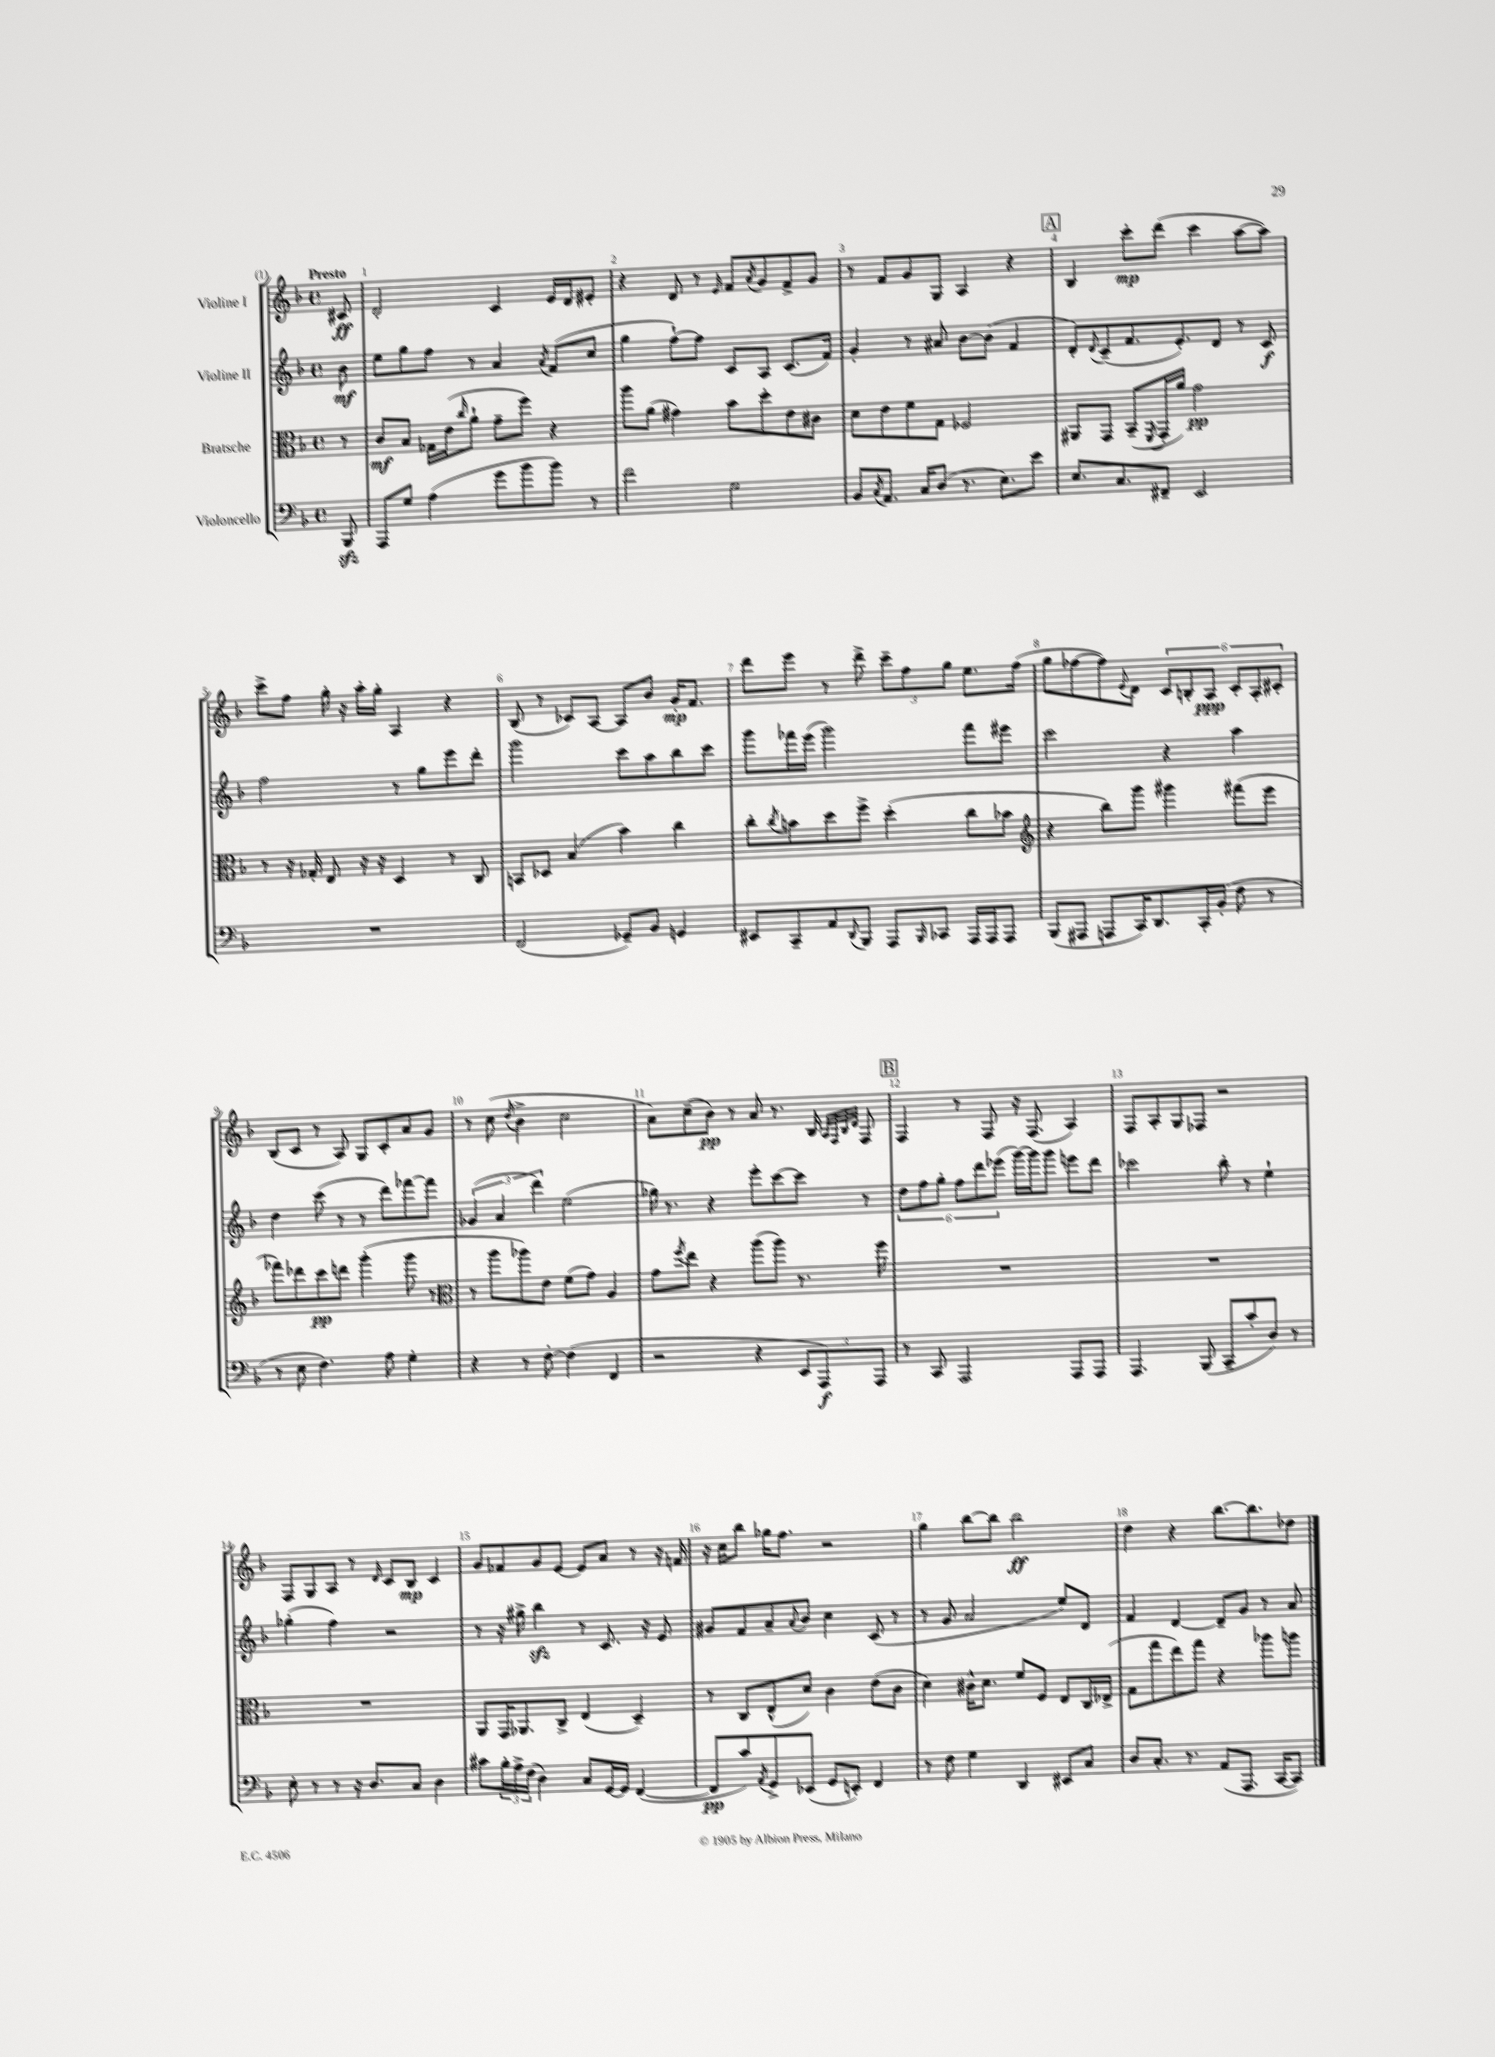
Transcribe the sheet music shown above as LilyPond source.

<<
\new StaffGroup <<
\new Staff = "s0" \with { instrumentName = "Violine I" } {
    \clef treble \key f \major \defaultTimeSignature \time 4/4 \partial 8 \tempo "Presto"
    cis'8\ff |
    d'2-. c'4 e'16 d'16 eis'8-. |
    r4 d'8 r8 \grace { e'16 } f'8 \acciaccatura { a'8 } g'8 f'8-> g'8 |
    r8 f'8 g'8 g8 a4 r4 |
    \mark \markup { \box "A" } bes4 c'''8-.\mp d'''8( c'''4 a''8~ a''8) |
    c'''8-> f''8 g''16-. r16 a''16-. g''16-. a4 r4 |
    bes8( r8 ces'8) a8~ a8 bes'8 g'16-.\mp f'8. |
    d'''8 e'''8 r8 d'''8-> \tuplet 3/2 { c'''8-- f''8 g''8 } e''8. f''16( |
    g''8 fes''8~ fes''8) \appoggiatura { e'8 } d'8 \tuplet 6/4 { c'8 b8-. a8\ppp c'8-. a8-. cis'8-. } |
    bes8( c'8 r8 a8) g8 c'8-. a'8 g'8 |
    r8 c''8( \acciaccatura { d''8 } bes'4-> c''2 |
    a'8) c''8--( bes'8\pp) r8 a'8 r8. bes16 \grace { a32 f32 bes32 d'32 } f8 |
    \mark \markup { \box "B" } f4 r8 f8 r16 f8.( a4) |
    f8 a8-. g8 fes8 r2 |
    f8 g8 a8 r8 \grace { d'16 } c'8 bes8\mp c'4 |
    g'8 fes'8 g'8 e'8~ e'8 a'8 r8 r16 f'16 |
    r16 c''16 bes''8 ges''16 f''8. r2 |
    g''4 bes''8~ bes''8 bes''2\ff |
    d''4 r4 bes''8.~ bes''8. des''8 \bar "|." |
}
\new Staff = "s1" \with { instrumentName = "Violine II" } {
    \clef treble \key f \major \defaultTimeSignature \time 4/4 \partial 8
    bes'8\mf |
    e''8 g''8 f''8 r8 a'4 \acciaccatura { a'8 } f'8( c''8 |
    g''4 f''8~-!) f''8 c'8 a8 c'8.( f'16) |
    g'4-. r8 ais'8 bes'8~ bes'8( f'4 |
    \mark \markup { \box "A" } d'8-.) \appoggiatura { d'8 } c'8--( f'8. e'8.-.) d'8 r8 c'8\f |
    f''2 r8 g''8 e'''8 d'''8-. |
    g'''2 c'''8 a''8 bes''8 c'''8 |
    g'''8 fes'''16 e'''16( g'''2) fes'''8 eis'''8 |
    c'''2 r4 a''4 |
    d''4 c'''8( r8 r8 d'''8) fes'''8~ fes'''8 |
    \tuplet 3/2 { ges'4( a'4 d'''4) } e''2( |
    ges''16) r8. r4 e'''8-. c'''8~ c'''8 r8 |
    \mark \markup { \box "B" } \tuplet 6/4 { d''8 f''8 g''8-. f''8 d'''8 ees'''8( } g'''16~) g'''16 g'''8 e'''8 d'''8 |
    ces'''2 bes''8-. r8 e''4-! |
    ges''4-.( f''4) r2 |
    r8 r16 gis''16-> bes''4\sfz r8 c'8. r16 e'8 |
    gis'8 f'8 a'8-- \appoggiatura { a'8 } bes'8 c''4 c'8( r8 |
    r8 g'8 a'2 e''8) d'8 |
    f'4 d'4~ d'8-- g'8 r8 a'8 \bar "|." |
}
\new Staff = "s2" \with { instrumentName = "Bratsche" } {
    \clef alto \key f \major \defaultTimeSignature \time 4/4 \partial 8
    r8 |
    c'8\mf bes8 ges16 e'16( \grace { c''16 } a'8-! g'8-- f''8) r4 |
    a''8 a'8( gis'4) bes'8 d''8-. e'8 cis'8 |
    d'8 e'8 f'8 g8 fes2 |
    \mark \markup { \box "A" } ais,8 g,8 bes,8--( \acciaccatura { f,8 } g,16-. a'16) g'2\pp |
    r8 r16 ges16-. e8 r16 r16 d4 r8 c8 |
    b,8 des8 bes4( bes'4) c''4 |
    c''8-. \acciaccatura { c''8 } b'8 d''8 f''8-> d''4-.( c''8 bes'8 |
    \clef treble r4 bes''8) g'''8 gis'''4 fis'''8( e'''8 |
    fes'''8) des'''8 c'''8\pp d'''8 g'''4-.( g'''8 r8 |
    \clef alto r8 a''8 aes''8) e'8 f'8( g'8) a4 |
    g'8 \acciaccatura { f''8 } e''8 r4 a''8( a''8) r8. f''16 |
    \mark \markup { \box "B" } R1 |
    R1 |
    R1 |
    a,8 g,16 aes,8. c8-> e4( d4--) |
    r8 c8 e8-^( d'8) c'4 e'8( c'8 |
    d'4) cis'16-^ d'8. f'8 f8 e8 c16 ees16->( |
    g8 g''8 e''8) g''8 r4 aes''8 a''8 \bar "|." |
}
\new Staff = "s3" \with { instrumentName = "Violoncello" } {
    \clef bass \key f \major \defaultTimeSignature \time 4/4 \partial 8
    bes,,8\sfz |
    a,,8 g8 a4( g'8 bes'8 bes'8) r8 |
    f'2 g2 |
    bes,8 \acciaccatura { c8 } a,8. c16 d8( r8. e8.) e'8 |
    \mark \markup { \box "A" } e8. c8. fis,8-- e,2 |
    R1 |
    f,2( ges,8--) bes,8 g,4 |
    eis,8 c,8-- a,8 \appoggiatura { d,8 } bes,,8 a,,8 \grace { bes,,16 } ces,8 a,,16 a,,16 a,,8 |
    bes,,8( ais,,8 a,,8 c,16) d,8. c,16-. bes,16-.( f8 r8 |
    r8 e8 f4.) a8 g4-. |
    r4 r8 f8~-. f4( f,4 |
    r2 r4 \tuplet 3/2 { e,8 a,,8\f) a,,8 } |
    \mark \markup { \box "B" } r8 c,8 a,,2 a,,8 a,,8 |
    a,,4. bes,,8( c,8-- c'8-. d8) r8 |
    e8-. r8 r8 r16 d8. c8 d4 |
    cis'8 \tuplet 3/2 { bes16-. a16-> f16( } d4) c8 g,16~ g,16 f,4~( |
    f,8\pp c'8) \acciaccatura { a,8 } g,8-> ees,8( g,8 e,8-.) f,4 |
    r8 f8 g4 d,4 eis,8 c8 |
    d8 c8.-. r8. a,8( a,,8. c,16~ c,8) \bar "|." |
}
>>
>>
\layout { \context { \Score \override BarNumber.break-visibility = ##(#f #t #t) barNumberVisibility = #all-bar-numbers-visible } }
